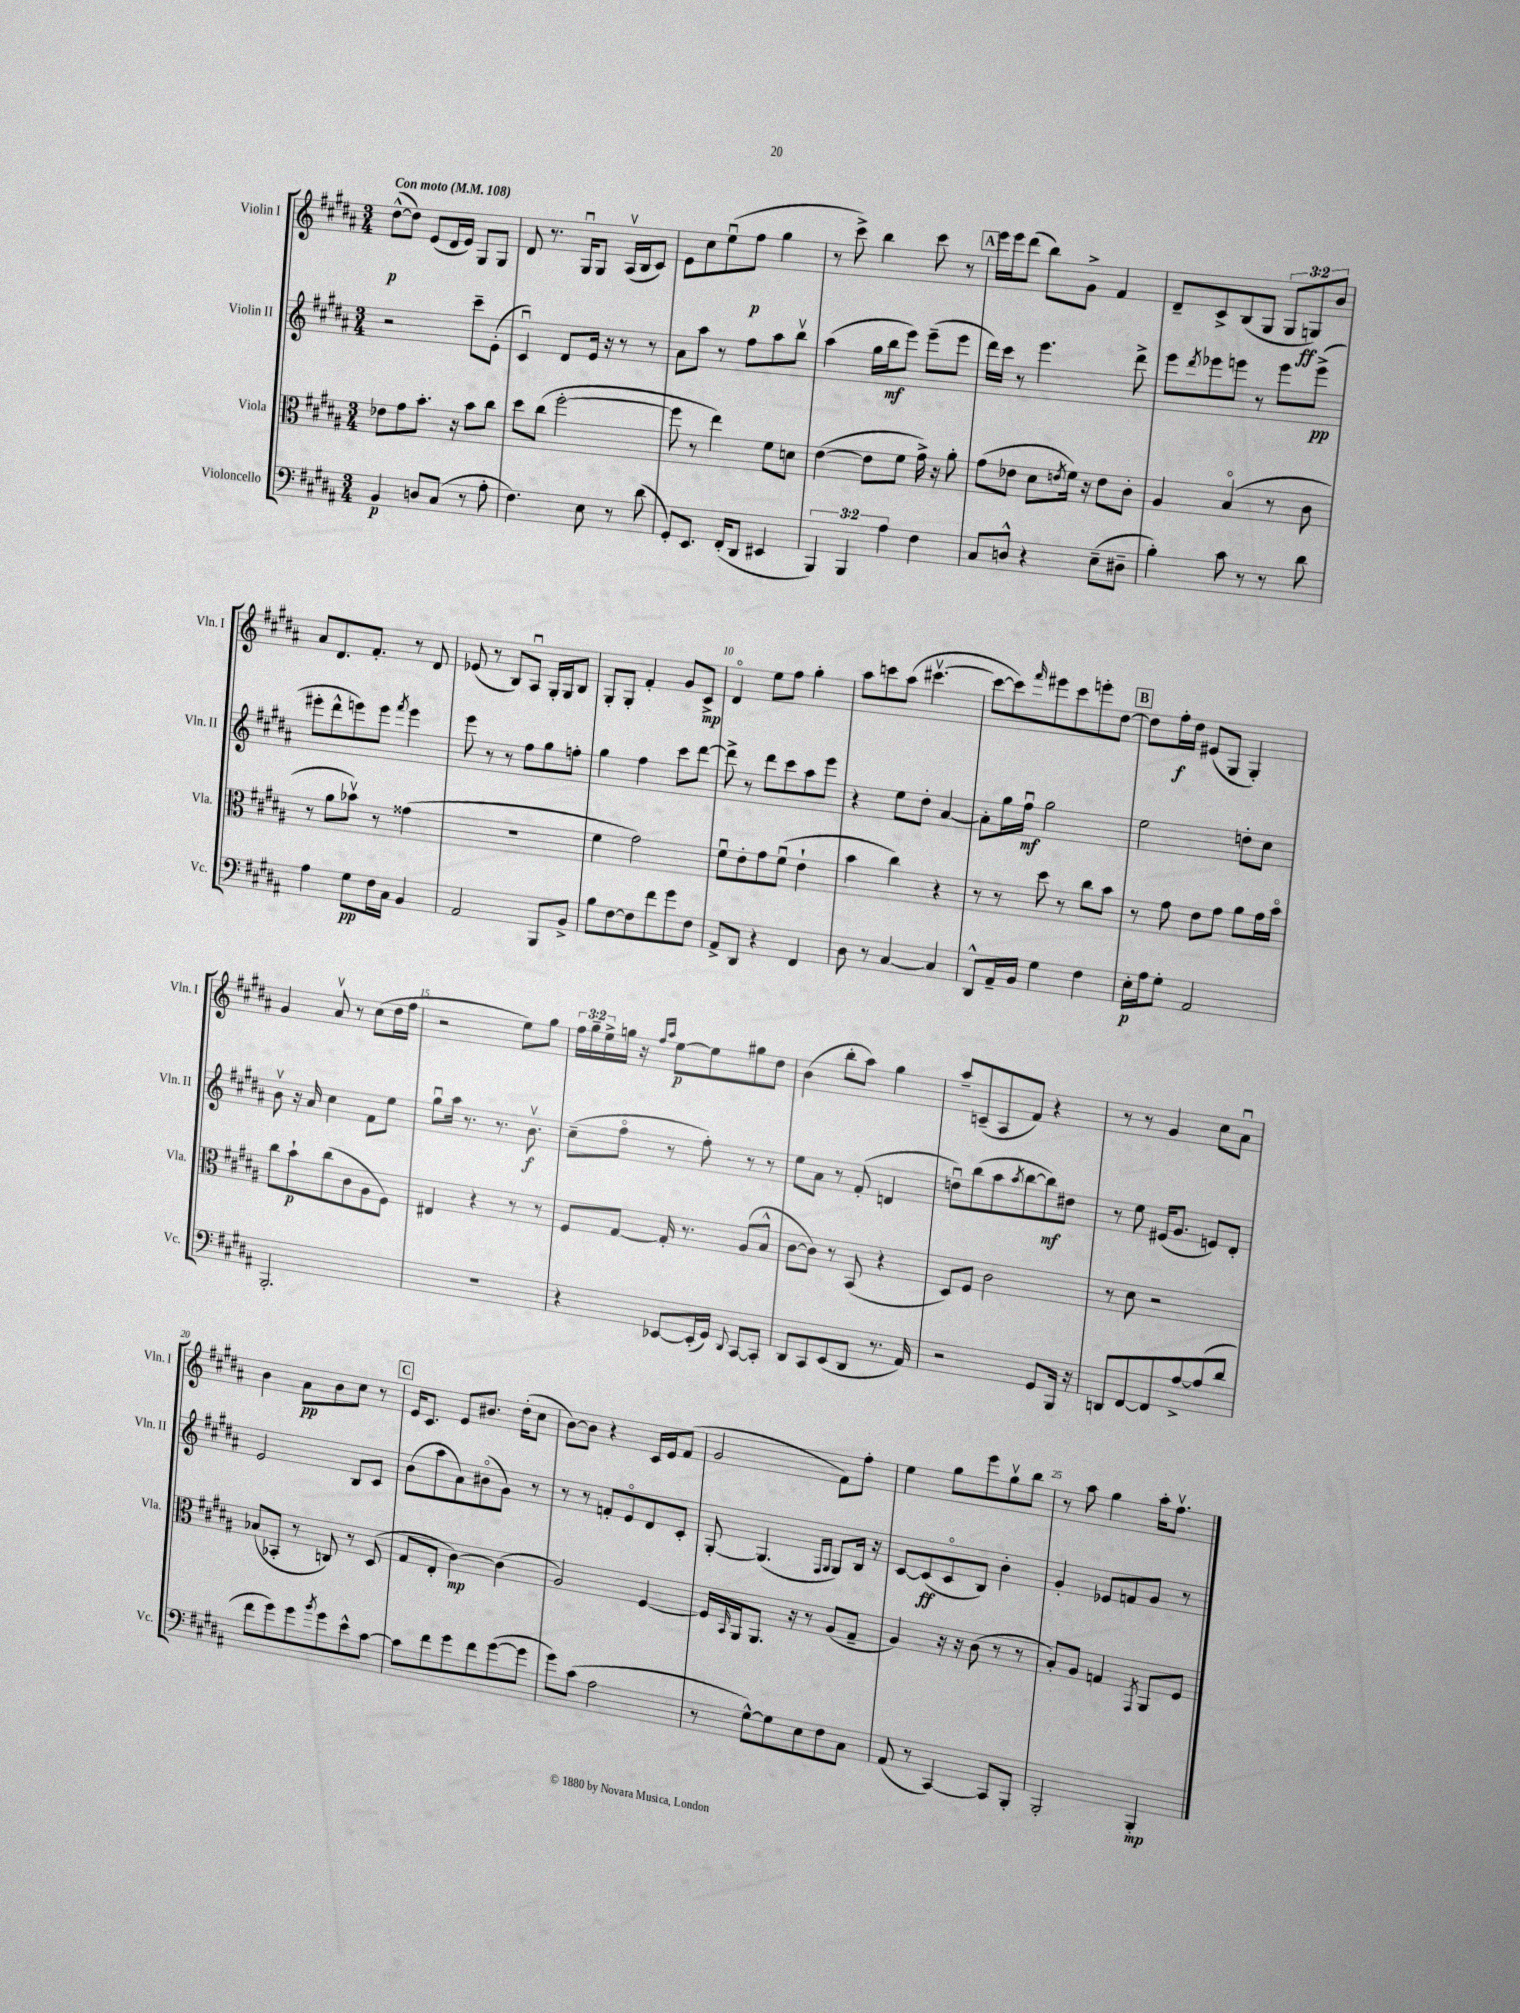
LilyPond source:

<<
\new StaffGroup <<
\new Staff = "s0" \with { instrumentName = "Violin I" shortInstrumentName = "Vln. I" } {
    \clef treble \key b \major \numericTimeSignature \time 3/4 \override Staff.TupletNumber.text = #tuplet-number::calc-fraction-text \tempo "Con moto" 4 = 108
    dis''8~-^\p( dis''8) e'8( dis'16 e'16) gis8 gis8 |
    dis'8 r8. gis16\downbow gis8 ais16\upbow( b16 cis'8) |
    e'8 cis''8 e''8\downbow( fis''8\p gis''4 |
    r8 cis'''8->) b''4 cis'''8 r8 |
    \mark \markup { \box "A" } e'''16 e'''16 dis'''8( b''8) gis'8-> fis'4 |
    dis'8-- cis'8-> b8( gis8 \tuplet 3/2 { gis8 g8\ff) b'8 } |
    ais'8 dis'8. fis'8.-. r8 dis'8 |
    ees'8( r8 b8) ais8\downbow gis16-. gis16 b8 |
    gis8-. gis8-. fis'4-. gis'8 cis'8->\mp |
    dis'4\flageolet e''8 fis''8 gis''4-. |
    ais''8 c'''8 ais''8( cis'''4.~\upbow |
    cis'''8~ cis'''8) \grace { fis'''16 } eis'''8 cis'''8 e'''8-. dis''8~ |
    \mark \markup { \box "B" } dis''8 fis''16-.\f dis''16 eis'8( gis8 gis4-.) |
    gis'4 ais'8\upbow r8 cis''8( dis''16 fis''16 |
    r2 e''8) gis''8 |
    \tuplet 3/2 { fis''16 gis''16-- e''16-> } g''16 r16 \grace { fis''16 ais''16 } e''8~\p e''8 gis''8 dis''8 |
    b'4( b''8-. ais''8) gis''4 |
    ais''8-- c'8--( ais8 fis'8) r4 |
    r8 r8 gis'4 cis''8 ais'8\downbow |
    b'4 ais'8\pp b'8 cis''8 r8 |
    \mark \markup { \box "C" } e'16 cis'8. e'8 bis'8. dis''16-.( cis''8 |
    b'8~) b'8 r4 cis'16 e'16 fis'8( |
    gis'2 fis'8) fis''8-. |
    e''4 gis''8 e'''8 gis''8\upbow b''8 |
    r8 ais''8 gis''4 ais''16-. fis''8.\upbow \bar "|." |
}
\new Staff = "s1" \with { instrumentName = "Violin II" shortInstrumentName = "Vln. II" } {
    \clef treble \key b \major \numericTimeSignature \time 3/4
    r2 cis'''8-- e'8-.( |
    cis'4\downbow) dis'8 e'16 r16 r8 r8 |
    ais'8 ais''8 r8 fis''8 ais''8 b''8\upbow |
    ais''4( gis''16 b''16\mf e'''8) e'''8--( e'''8 |
    \mark \markup { \box "A" } dis'''16) cis'''16 r8 e'''4. dis'''8-> |
    e'''8 \acciaccatura { dis'''8 } ees'''8 e'''8 r8 e'''8 e'''8->\pp( |
    eis'''8-. dis'''8-^ e'''8) e'''8 \acciaccatura { fis'''8 } e'''4 |
    e'''8 r8 r8 fis''8 gis''8 f''8-. |
    gis''4 fis''4 cis'''8 dis'''8~ |
    dis'''8-> r8 dis'''8 cis'''8 ais''8 e'''8 |
    r4 e''8 dis''8-. ais'4~ |
    ais'8-. gis''16 fis''16\downbow\mf gis''2 |
    \mark \markup { \box "B" } e''2 d''8-. cis''8 |
    b'8\upbow r16 ais'16 cis''4 fis'8 e''8 |
    gis''8\downbow ais''16 r8. r8. b'8.\upbow\f |
    cis''8--( fis''8\flageolet r8 fis''8-.) r8 r8 |
    e''8 ais'8 r8 fis'8-.( d'4 |
    d''8\downbow) b''8( ais''8 \acciaccatura { ais''8 } b''8~ b''8\mf) dis''8 |
    r8 e''8 eis'16( gis'8. e'8) dis'8-. |
    e'2 b8 cis'8 |
    \mark \markup { \box "C" } b'8( ais''8 ais'8) bis'8\flageolet( gis'8) r8 |
    r8 r8 f'8-. e'8\flageolet dis'8 cis'8-. |
    gis8~-. gis4.( \grace { fis16 gis16 } gis8) b16 r16 |
    cis'8~ cis'8\ff( cis'8\flageolet b8) b'4-. |
    gis'4-. ees'8 f'8 gis'8 r8 \bar "|." |
}
\new Staff = "s2" \with { instrumentName = "Viola" shortInstrumentName = "Vla." } {
    \clef alto \key b \major \numericTimeSignature \time 3/4
    ees'8 gis'8 b'8.-. r16 b'8 cis''8 |
    dis''8 cis''8( fis''2~-. |
    fis''8 r8 e''4) fis'8 d'8 |
    e'4~( e'8 fis'8 gis'16->) r16 ais'8-. |
    \mark \markup { \box "A" } gis'8( ees'8 dis'8 \acciaccatura { e'8 } fis'16) r16 e'8 cis'8-. |
    ais4 b4\flageolet( r8 cis'8 |
    r8 ais'8 bes'8\upbow) r8 gisis'4( |
    R2. |
    fis'4 gis'2) |
    fis'8\downbow e'8-. gis'8 fis'8\downbow( e'4-! |
    b'4 cis''4) r4 |
    r8 r8 dis''8 r8 cis''8 b'8 |
    \mark \markup { \box "B" } r8 gis'8 e'8 gis'8 ais'8 gis'16 b'16\flageolet |
    cis''8 b'8-!\p cis''8( cis'8 ais8 fis8) |
    eis4 r4 r8 r8 |
    fis8 gis8~ gis16-. r8. ais8( b8-^ |
    cis'8~ cis'8) r8 b,8( r4 |
    dis8) fis8 cis'2 |
    r8 dis'8 r2 |
    bes8( bes,8-. r8 c8) r8 dis8( |
    \mark \markup { \box "C" } gis8 e8-. cis'4~\mp) cis'4( |
    ais2) fis4~ |
    fis16 \grace { b,16 } ais,16 ais,8. r16 r8 ais8( gis8-- |
    ais4) r16 r16 cis'8( r8 r8 |
    b8-.) ais8 g4 \acciaccatura { gis,8 } ais,8 fis8 \bar "|." |
}
\new Staff = "s3" \with { instrumentName = "Violoncello" shortInstrumentName = "Vc." } {
    \clef bass \key b \major \numericTimeSignature \time 3/4 \override Staff.TupletNumber.text = #tuplet-number::calc-fraction-text
    b,4\p d8 cis8( r8 ais8-. |
    fis4.) e8 r8 dis'8( |
    gis,8-.) e,8. fis,16-.( dis,8 eis,4 |
    \tuplet 3/2 { b,,4) b,,4 ais4 } fis4 |
    \mark \markup { \box "A" } cis8 d8-^ r4 e8--( dis8-- |
    b4-.) cis'8 r8 r8 dis'8 |
    ais4 gis8\pp fis16 cis16 b,4 |
    ais,2 b,,8 b,8-> |
    b8 fis8~ fis8 fis'8 gis'8 fis8 |
    ais,8-> dis,8 r4 fis,4 |
    dis8 r8 cis4~ cis4 |
    dis,8-^ ais,16-- b,16 gis4 fis4 |
    \mark \markup { \box "B" } e16-.\p ais16 gis8-. ais,2 |
    b,,2.-. |
    R2. |
    r4 ees,8~ ees,16-.( gis,16) \appoggiatura { dis,8 } cis,8~ cis,8-. |
    dis,8 cis,8 e,8( dis,8 r8. ais,16) |
    r2 gis,8 b,,16 r16 |
    d,8 fis,8~ fis,8 ais8~-> ais8( dis'8 |
    fis'8 gis'8) gis'8 \acciaccatura { b'8 } gis'8 e'8-^ cis'8~ |
    \mark \markup { \box "C" } cis'8 fis'8 gis'8 fis'8 gis'8~( gis'8 |
    gis'8) cis'8( ais2 |
    r8 gis8~-^) gis8 e8 fis8 cis8 |
    ais,8( r8 cis,4~) cis,8 b,,8-. |
    b,,2-. b,,4-.\mp \bar "|." |
}
>>
>>
\layout { \context { \Score \override BarNumber.break-visibility = ##(#f #t #t) barNumberVisibility = #(every-nth-bar-number-visible 5) } }
